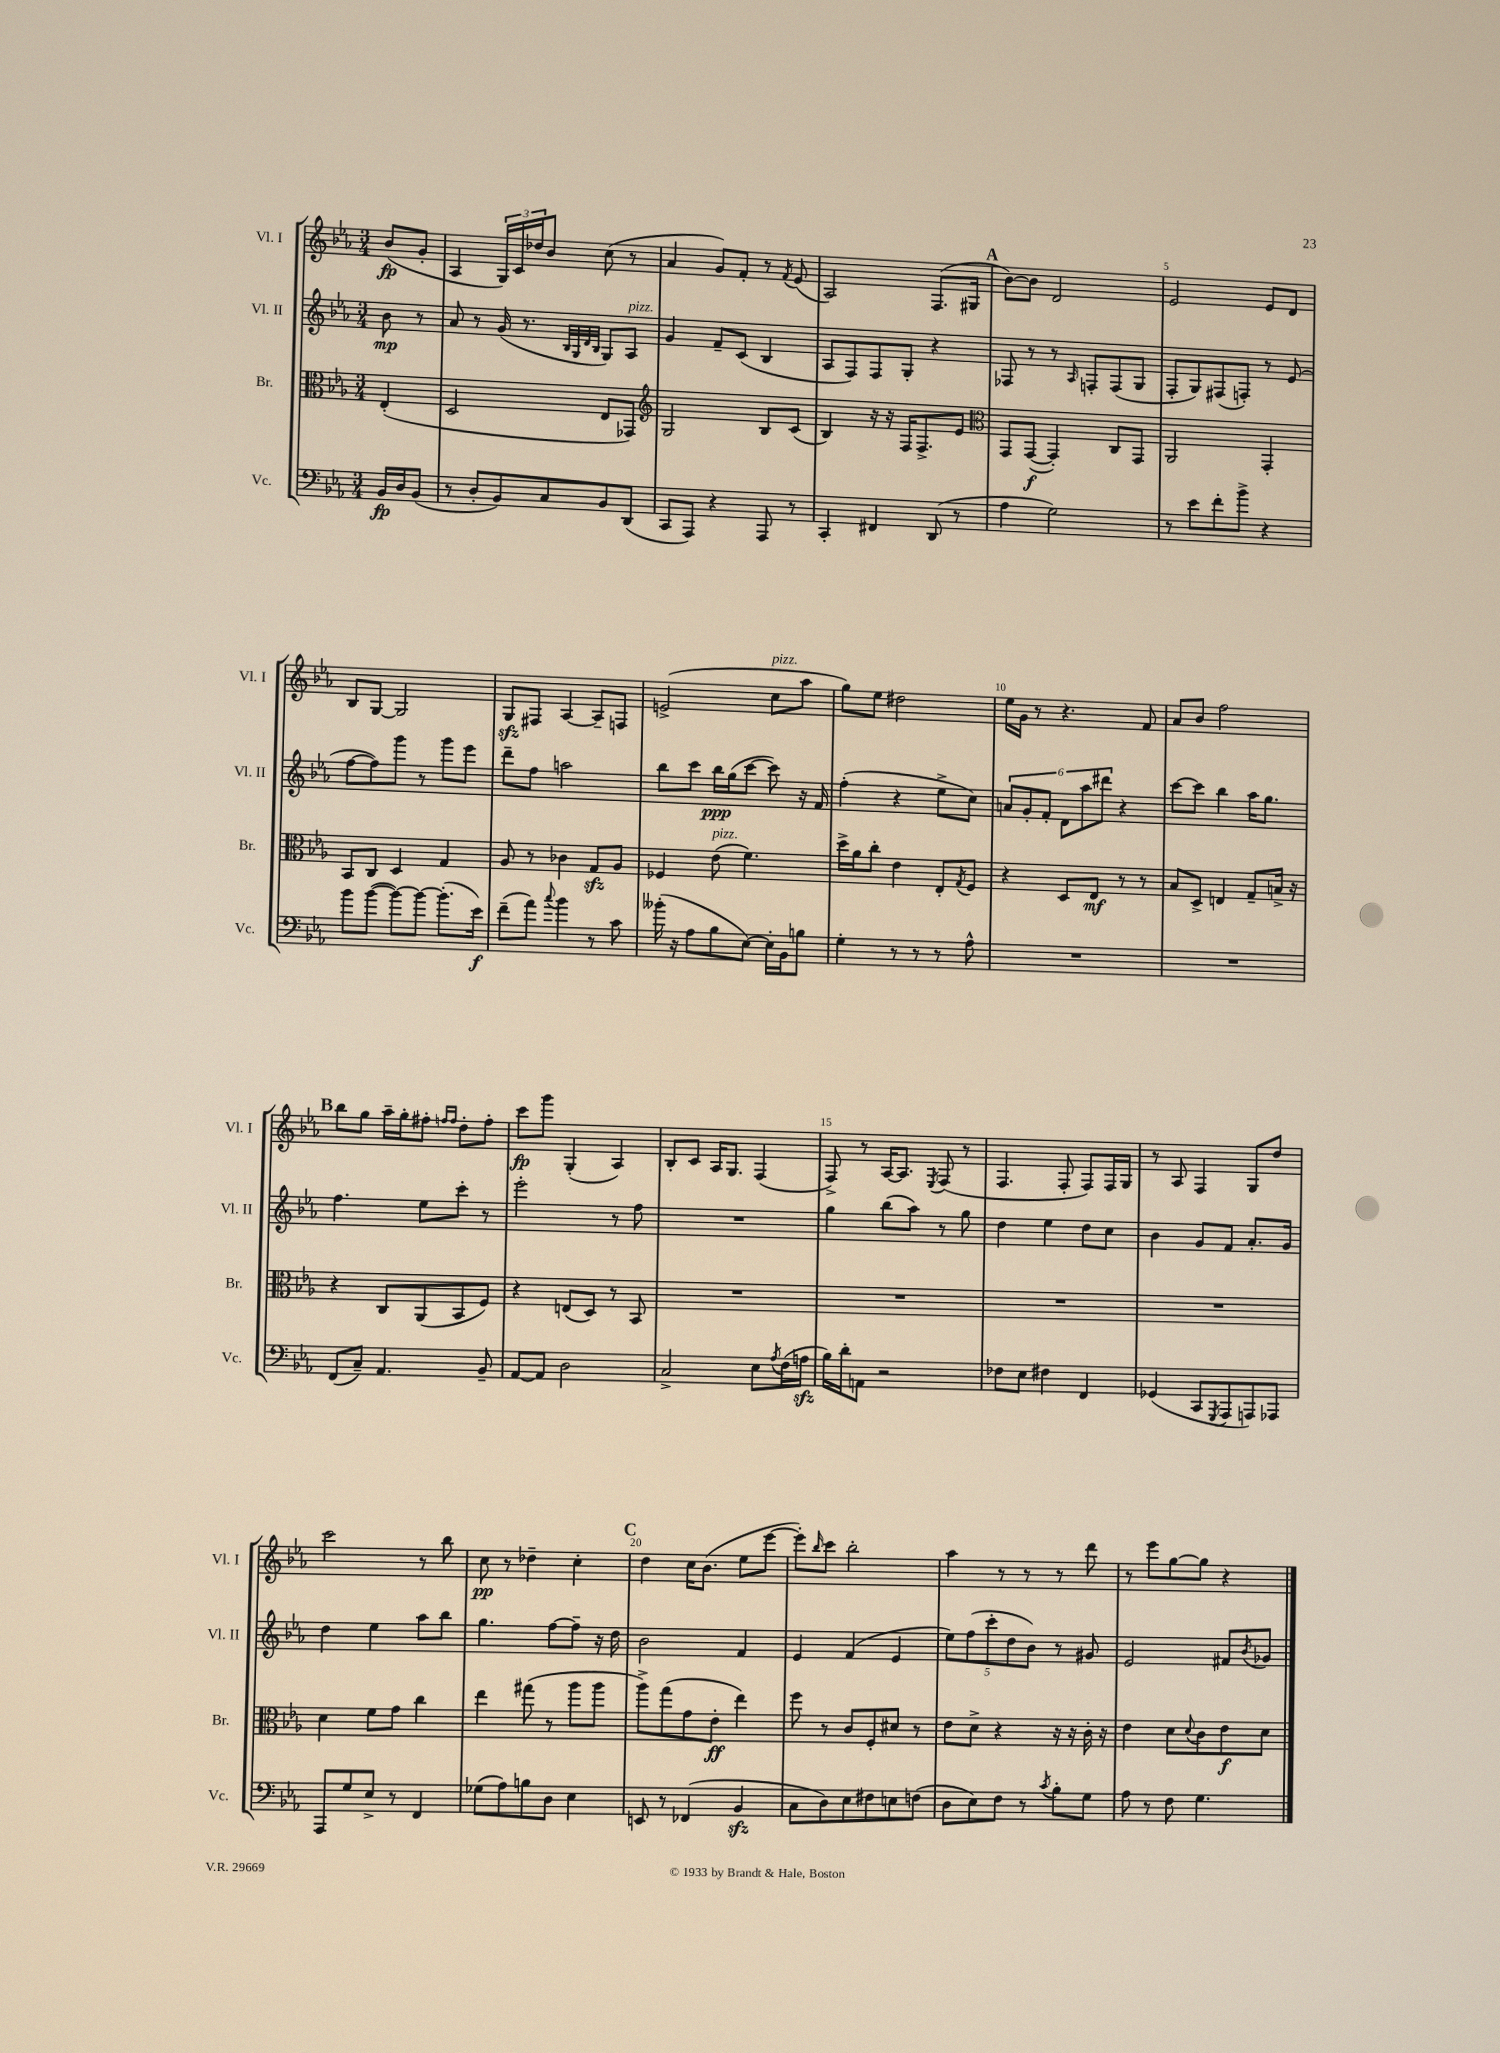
<<
\new StaffGroup <<
\new Staff = "s0" \with { instrumentName = "Vl. I" shortInstrumentName = "Vl. I" } {
    \clef treble \key ees \major \numericTimeSignature \time 3/4 \partial 4
    bes'8\fp( g'8-. |
    aes4 \tuplet 3/2 { g16) c'16 des''16 } bes'8 c''8( r8 |
    aes'4 g'8) f'8-. r8 \acciaccatura { f'8 } ees'8( |
    aes2) f8.( gis16 |
    \mark \markup { \bold "A" } bes'8~) bes'8 d'2 |
    ees'2 ees'8 d'8 |
    bes8 g8~ g2 |
    g8\sfz fis8 aes4~ aes8-- f8 |
    e'2->( c''8^\markup { \italic "pizz." } aes''8 |
    g''8) ees''8 dis''2 |
    ees''16 g'16 r8 r4. f'8 |
    aes'8 bes'8 f''2 |
    \mark \markup { \bold "B" } bes''8 g''8 aes''16-- g''16-. fis''8-. \grace { f''16 f''16 } d''8-. f''8-. |
    c'''8\fp g'''8 g4-.( aes4) |
    bes8-. c'8 aes16 g8. f4( |
    f8->) r8 aes16~ aes8. \acciaccatura { ees8 } f8( r8 |
    f4. f8-. f8) f16 g16 |
    r8 aes8 f4 g8 d''8 |
    c'''2 r8 bes''8 |
    c''8\pp r8 des''4-- c''4-. |
    \mark \markup { \bold "C" } d''4 c''16 bes'8.( ees''8 ees'''8~ |
    ees'''8-.) \grace { bes''16 } c'''8 bes''2-. |
    aes''4 r8 r8 r8 d'''8 |
    r8 ees'''8 g''8~ g''8 r4 \bar "|." |
}
\new Staff = "s1" \with { instrumentName = "Vl. II" shortInstrumentName = "Vl. II" } {
    \clef treble \key ees \major \numericTimeSignature \time 3/4 \partial 4
    bes'8\mp r8 |
    aes'8 r8 g'16( r8. \grace { bes32 g32 d'32 bes32 } g8) aes8^\markup { \italic "pizz." } |
    g'4 f'8-- c'8( bes4 |
    aes8 f8) f8 g8-. r4 |
    \mark \markup { \bold "A" } fes8 r8 r8 \grace { aes16 } f8-. f8( g8 |
    f8-. g8) fis8( f8-.) r8 ees'8( |
    f''8~ f''8) g'''8 r8 g'''8 ees'''8 |
    d'''8-- f''8 a''2 |
    bes''8 c'''8 bes''16\ppp g''16( c'''8~ c'''8) r16 f'16 |
    f''4-.( r4 ees''8-> c''8) |
    \tuplet 6/4 { a'8 g'8-. f'8-. d'8 aes''8 dis'''8 } r4 |
    c'''8~ c'''8 bes''4 aes''16 g''8. |
    \mark \markup { \bold "B" } f''4. ees''8 c'''8-. r8 |
    ees'''2-. r8 f''8 |
    R2. |
    g''4 bes''8( aes''8) r8 g''8 |
    d''4 ees''4 d''8 c''8 |
    bes'4 g'8 f'8 aes'8.-. g'16 |
    d''4 ees''4 aes''8 bes''8 |
    g''4. f''8~ f''8-- r16 d''16 |
    \mark \markup { \bold "C" } bes'2 f'4 |
    ees'4 f'4( ees'4 |
    \tuplet 5/4 { ees''8) f''8( c'''8-. d''8 bes'8) } r8 gis'8 |
    ees'2 fis'8 \acciaccatura { bes'8 } ges'8 \bar "|." |
}
\new Staff = "s2" \with { instrumentName = "Br." shortInstrumentName = "Br." } {
    \clef alto \key ees \major \numericTimeSignature \time 3/4 \partial 4
    ees4-.( |
    d2 ees8 ges,8) |
    \clef treble g2 bes8 c'8( |
    bes4) r16 r16 f16 f8.-> ees'8 |
    \mark \markup { \bold "A" } \clef alto g,8 g,8~\f( g,4-.) c8 g,8 |
    aes,2 g,4-. |
    bes,8 c8 d4 g4 |
    aes8 r8 ces'4 g8\sfz aes8 |
    fes4 ees'8^\markup { \italic "pizz." }( f'4.) |
    d''16-> aes'16 c''8-. ees'4 ees8-. \acciaccatura { g8 } f8 |
    r4 d8 ees8\mf r8 r8 |
    bes8 d8-> e4 g8-- b16-> r16 |
    \mark \markup { \bold "B" } r4 c8 aes,8( bes,8 f8) |
    r4 e8( d8) r8 bes,8 |
    R2. |
    R2. |
    R2. |
    R2. |
    d'4 f'8 g'8 c''4 |
    ees''4 gis''8( r8 aes''8 aes''8 |
    \mark \markup { \bold "C" } aes''8->) g''8( g'8 ees'8-.\ff ees''4) |
    f''8 r8 c'8 f8-. dis'8 r8 |
    ees'8 d'8-> r4 r16 r16 c'16-. r16 |
    ees'4 d'8 \appoggiatura { d'8 } c'8 ees'8\f d'8 \bar "|." |
}
\new Staff = "s3" \with { instrumentName = "Vc." shortInstrumentName = "Vc." } {
    \clef bass \key ees \major \numericTimeSignature \time 3/4 \partial 4
    bes,16\fp d16 bes,8( |
    r8 d8-. bes,8) c8 bes,8 d,8( |
    c,8 aes,,8) r4 aes,,8 r8 |
    c,4-. fis,4 d,8( r8 |
    \mark \markup { \bold "A" } aes4 g2) |
    r8 ees'8 f'8-. bes'8-> r4 |
    bes'8 bes'8~( bes'8~) bes'8~ bes'8.-.( ees'16\f) |
    f'8--( aes'8) \appoggiatura { c''8 } bes'4 r8 c'8 |
    beses'16-.( r16 aes8 bes8 ees8~) ees16-. bes,16 b8 |
    g4-. r8 r8 r8 aes8-^ |
    R2. |
    R2. |
    \mark \markup { \bold "B" } f,8( c8--) aes,4. bes,8-- |
    aes,8~ aes,8 d2 |
    c2-> ees8 \acciaccatura { aes8 } f16( a16\sfz |
    bes16) d'16-. a,8 r2 |
    fes8 ees8 fis4 f,4 |
    ges,4( c,8 \acciaccatura { g,,8 } aes,,8 a,,8) aes,,8 |
    aes,,8 g8 ees8-> r8 f,4 |
    ges8( aes8) b8 d8 ees4 |
    \mark \markup { \bold "C" } e,8 r8 fes,4( bes,4\sfz |
    c8 d8) ees8 fis8 e8 f8( |
    d8 ees8) f8 r8 \acciaccatura { c'8 } bes8-. g8 |
    aes8 r8 f8 g4. \bar "|." |
}
>>
>>
\layout { \context { \Score \override BarNumber.break-visibility = ##(#f #t #t) barNumberVisibility = #(every-nth-bar-number-visible 5) } }
